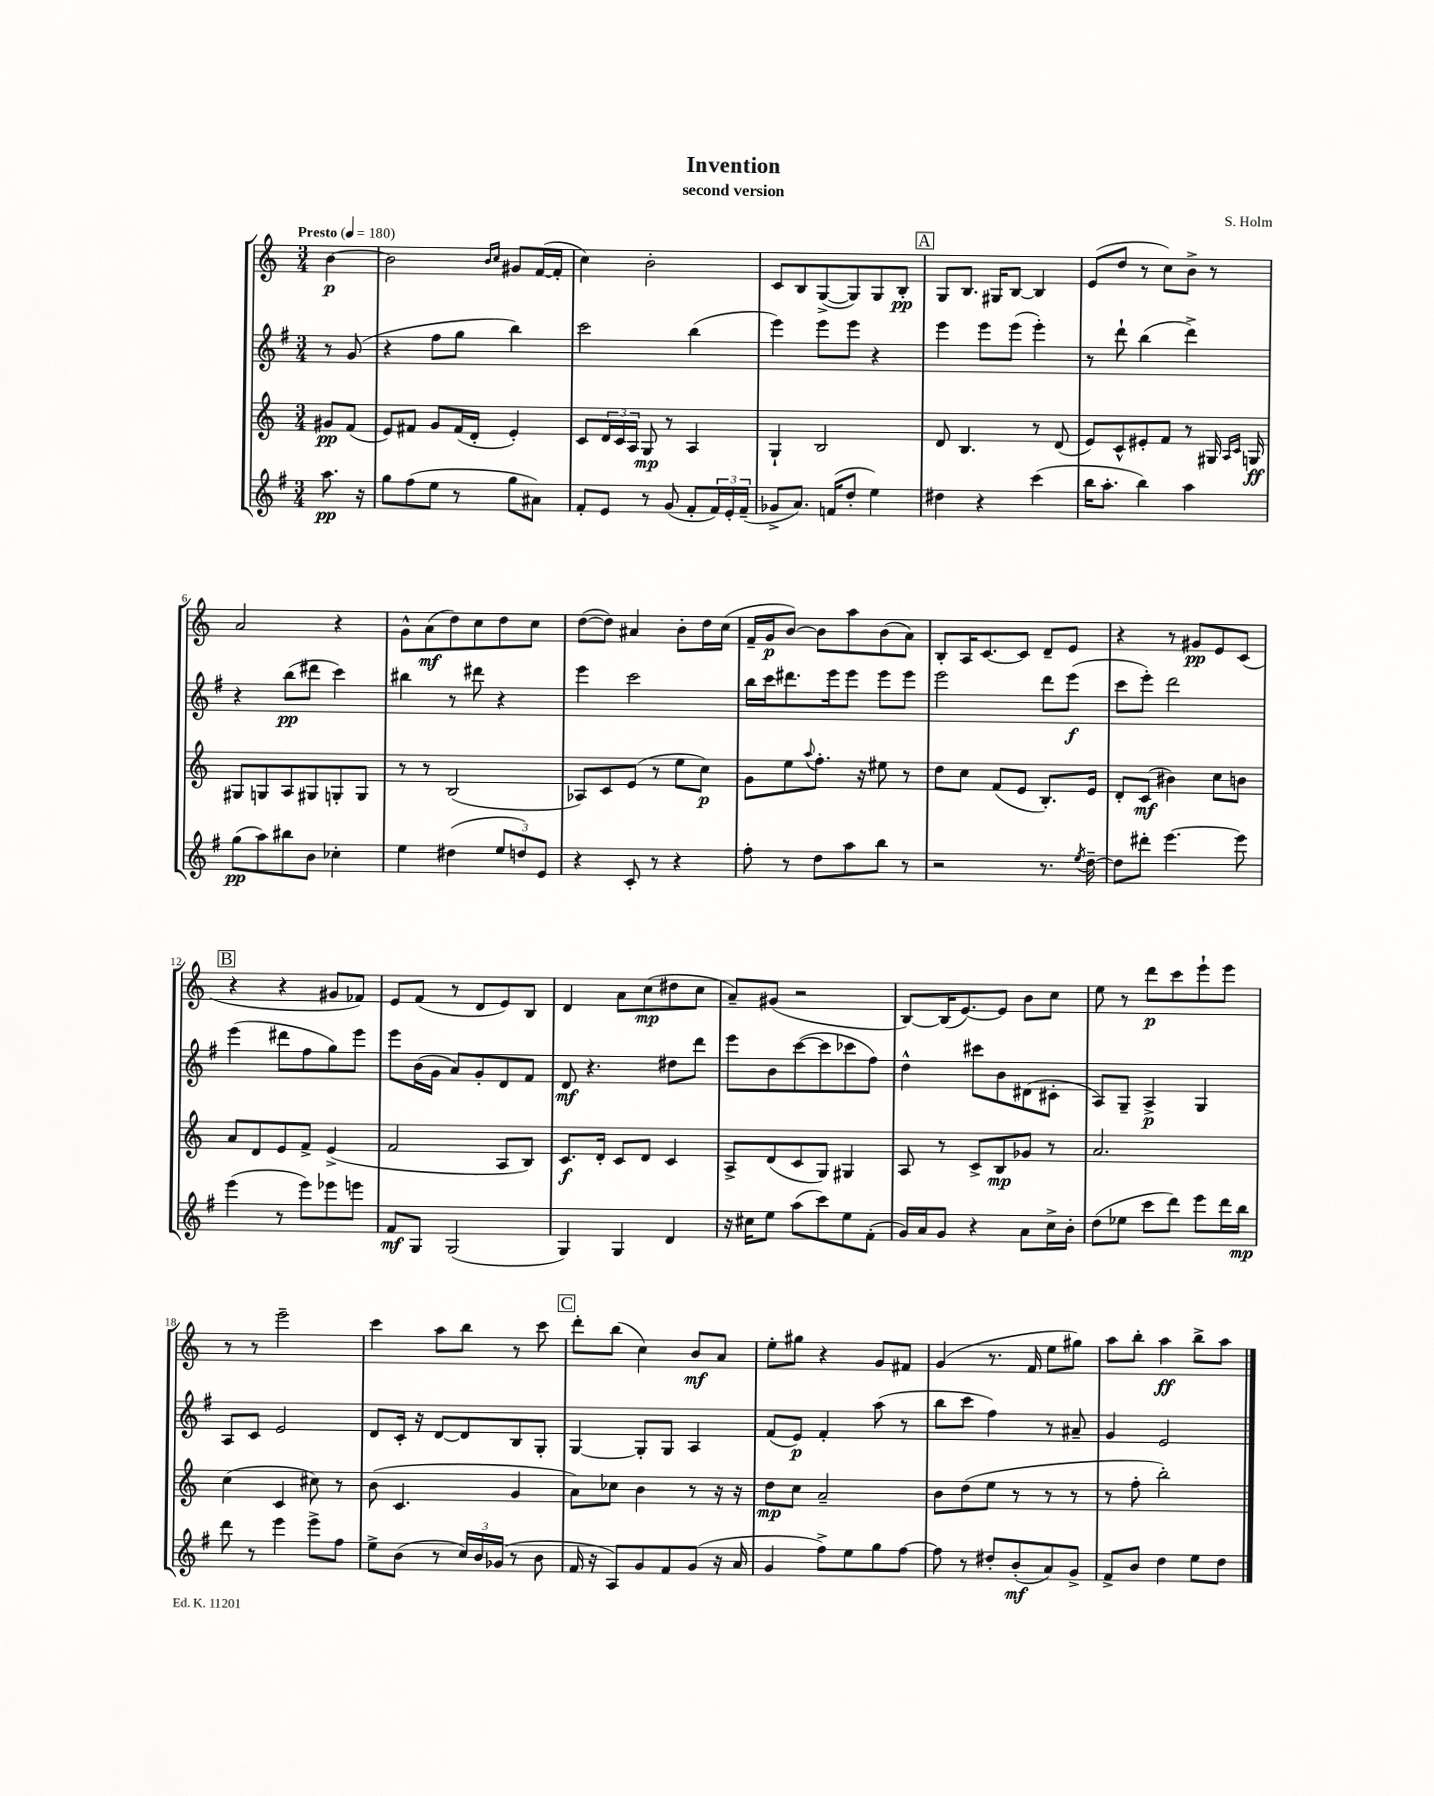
\header { title = "Invention" composer = "S. Holm" subtitle = "second version" }
<<
\new StaffGroup <<
\new Staff = "s0" {
    \clef treble \key c \major \numericTimeSignature \time 3/4 \partial 4 \tempo "Presto" 4 = 180
    b'4~\p |
    b'2 \grace { b'16 c''16 } gis'8 f'16~( f'16-. |
    c''4) b'2-. |
    c'8 b8 g8~->( g8) g8 b8-.\pp |
    \mark \markup { \box "A" } g8 b8. gis16 b8~ b4 |
    e'8( d''8 r8 c''8) b'8-> r8 |
    a'2 r4 |
    g'8-^ a'8\mf( d''8) c''8 d''8 c''8 |
    d''8~( d''8) ais'4 b'8-. d''16 c''16( |
    f'16-- g'16\p b'8~) b'8 a''8 b'8( a'8) |
    b8-. a16 c'8.~ c'8 d'8-- e'8 |
    r4 r8 gis'8\pp e'8 c'8( |
    \mark \markup { \box "B" } r4 r4 gis'8 fes'8) |
    e'8 f'8( r8 d'8 e'8) b8 |
    d'4 a'8 c''8\mp( dis''8 c''8 |
    a'8--) gis'8( r2 |
    b8~) b16( e'8.~) e'8 b'8 c''8 |
    e''8 r8 d'''8\p c'''8 e'''8-! e'''8 |
    r8 r8 e'''2-- |
    c'''4 a''8 b''8 r8 c'''8 |
    \mark \markup { \box "C" } d'''8-. b''8( c''4) b'8\mf a'8 |
    e''8-. gis''8 r4 g'8 fis'8 |
    g'4( r8. f'16 e''8 gis''8) |
    a''8 b''8-. a''4\ff b''8-> a''8 \bar "|." |
}
\new Staff = "s1" {
    \clef treble \key g \major \numericTimeSignature \time 3/4 \partial 4
    r8 g'8( |
    r4 fis''8 g''8 b''4) |
    c'''2 b''4( |
    e'''4) e'''8 e'''8 r4 |
    \mark \markup { \box "A" } e'''4 e'''8 e'''8( e'''4-.) |
    r8 d'''8-! b''4( d'''4->) |
    r4 b''8\pp( dis'''8 c'''4) |
    bis''4 r8 dis'''8 r4 |
    e'''4 c'''2 |
    b''16 c'''16 dis'''8. e'''16 e'''8 e'''8 e'''8 |
    e'''2 d'''8 e'''8\f( |
    c'''8 e'''8-.) d'''2 |
    \mark \markup { \box "B" } e'''4( dis'''8 fis''8 g''8) e'''8 |
    e'''8 b'16( g'16 a'8) g'8-. d'8 fis'8 |
    d'8\mf r4. dis''8 d'''8 |
    e'''8 b'8 c'''8~( c'''8 ces'''8 fis''8) |
    d''4-^ cis'''8 b'8 dis'8( cis'8-. |
    a8) g8-- a4->\p g4 |
    a8 c'8 e'2 |
    d'8 c'16-. r16 d'8~ d'8 b8 g8-. |
    \mark \markup { \box "C" } g4~ g8-. g8 a4 |
    fis'8( e'8\p) fis'4-. a''8( r8 |
    b''8 c'''8 fis''4) r8 ais'8-- |
    g'4 e'2 \bar "|." |
}
\new Staff = "s2" {
    \clef treble \key c \major \numericTimeSignature \time 3/4 \partial 4
    gis'8\pp f'8( |
    e'8) fis'8 g'8 fis'16( d'16-. e'4-.) |
    c'8 \tuplet 3/2 { d'16 c'16 a16 } g8\mp r8 a4 |
    g4-! b2 |
    \mark \markup { \box "A" } d'8 b4. r8 d'8( |
    e'8) c'8-^ eis'8-. f'8 r8 gis16 \grace { a16 c'16 } g16\ff |
    gis8 g8 a8 gis8 g8-. g8 |
    r8 r8 b2( |
    aes8) c'8 e'8( r8 e''8 c''8\p) |
    g'8 e''8 \appoggiatura { a''8 } f''8.-. r16 eis''8 r8 |
    d''8 c''8 f'8( e'8 b8.-.) e'16 |
    d'8-. c'8\mf( bis'4) c''8 b'8 |
    \mark \markup { \box "B" } a'8 d'8 e'8 f'8-> e'4->( |
    f'2 a8 b8) |
    c'8.\f d'16-. c'8 d'8 c'4 |
    a8-> d'8( c'8 g8) gis4 |
    a8 r8 c'8-> b8\mp ges'8 r8 |
    a'2. |
    c''4( c'4 cis''8) r8 |
    b'8( c'4. g'4 |
    \mark \markup { \box "C" } a'8) ces''8 b'4 r8 r16 r16 |
    d''8\mp c''8 a'2-- |
    b'8 d''8( e''8 r8 r8 r8 |
    r8 f''8-. b''2-.) \bar "|." |
}
\new Staff = "s3" {
    \clef treble \key g \major \numericTimeSignature \time 3/4 \partial 4
    a''8.\pp r16 |
    g''8 fis''8( e''8 r8 g''8 ais'8) |
    fis'8-. e'8 r8 g'8( fis'8-. \tuplet 3/2 { fis'16) e'16-. fis'16--( } |
    ges'8-> a'8.) f'16( d''8-. e''4) |
    \mark \markup { \box "A" } dis''4 r4 c'''4( |
    b''16 a''8.-. b''4) a''4 |
    g''8\pp( a''8) bis''8 b'8 ces''4-. |
    e''4 dis''4( \tuplet 3/2 { e''8 d''8) e'8 } |
    r4 c'8-. r8 r4 |
    fis''8-. r8 d''8 a''8 b''8 r8 |
    r2 r8. \acciaccatura { e''8 } d''16~-- |
    d''8 dis'''8-. e'''4.~ e'''8 |
    \mark \markup { \box "B" } e'''4( r8 e'''8) ees'''8 e'''8 |
    fis'8\mf g8 g2( |
    g4) g4 d'4 |
    r16 cis''16 e''8 a''8( c'''8) e''8 fis'8-.( |
    g'16) a'16 g'8 r4 a'8 c''16-> b'16-. |
    d''8( ees''8 c'''8 d'''8) e'''8 d'''16 b''16\mp |
    d'''8 r8 e'''4 e'''8-> fis''8 |
    e''8-> b'8( r8 \tuplet 3/2 { c''16) b'16 ges'16( } r8 b'8 |
    \mark \markup { \box "C" } fis'16 r16 a8) g'8 fis'8 g'8( r16 a'16 |
    g'4 fis''8->) e''8 g''8 fis''8~ |
    fis''8 r8 dis''8-. b'8-.\mf( a'8) g'8-> |
    fis'8-> b'8 d''4 e''8 d''8 \bar "|." |
}
>>
>>
